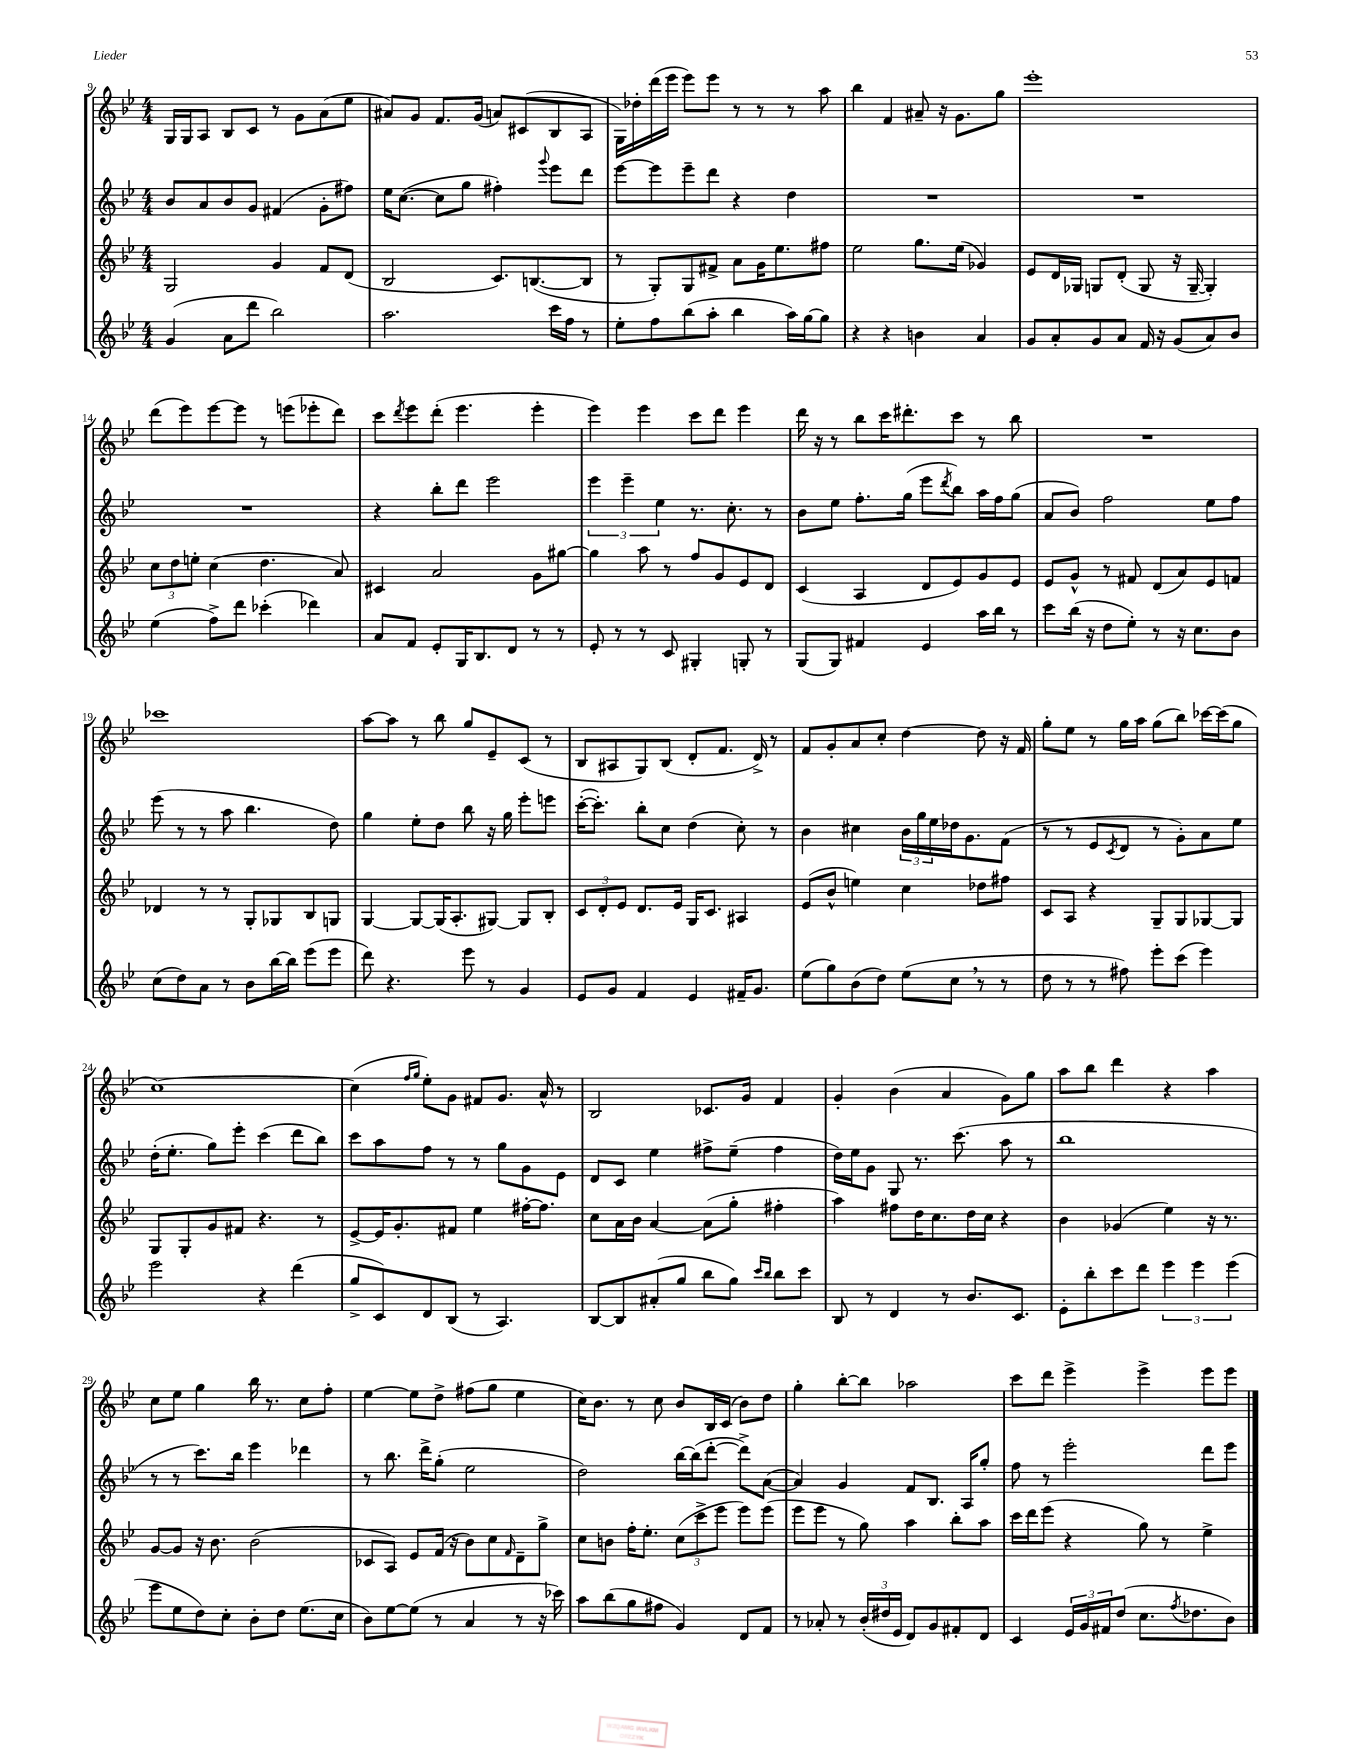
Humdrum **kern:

**kern	**kern	**kern	**kern
*staff4	*staff3	*staff2	*staff1
*clefG2	*clefG2	*clefG2	*clefG2
*k[b-e-]	*k[b-e-]	*k[b-e-]	*k[b-e-]
*M4/4	*M4/4	*M4/4	*M4/4
(4g	2G	8b-	16G
.	.	.	16G
.	.	8a	8A
8a	.	8b-	8B-
8ddd	.	8g	8c
2bb-)	4g	(4f#	8r
.	.	.	8g
.	8f	8g'	(8a
.	(8d	8ff#)	8ee-
=	=	=	=
2.aa	2B-	16ee-	8a#)
.	.	([8.cc	.
.	.	.	8g
.	.	8cc]	8.f
.	.	8gg	.
.	.	.	(16g
.	8.c)	4ff#')	8a)
.	.	.	(8c#
.	([8.B	.	.
.	.	8qqggg	.
16ccc	.	8eee-	8B-
16ff	.	.	.
8r	8B]	8ddd	8A
=	=	=	=
8ee-'	8r	[8eee-	16G)
.	.	.	16dd-'
8ff	8G')	8eee-]	(16ddd
.	.	.	16eee-
(8bb-	8G	8eee-~	8eee-)
8aa'	8f#^	8ddd	8eee-
4bb-	8a	4r	8r
.	16g	.	8r
.	8.ee-	.	.
16aa)	.	4dd	8r
[16gg	.	.	.
8gg]	8ff#	.	8aa
=	=	=	=
4r	2ee-	1r	4bb-
4r	.	.	4f
4b	8.gg	.	8a#~
.	.	.	16r
.	(16ee-	.	8.g
4a	4g-)	.	.
.	.	.	8gg
=	=	=	=
8g	8e-	1r	1eee-'
8a'	16d	.	.
.	16G-	.	.
8g	8G	.	.
8a	(8d'	.	.
16f	8G	.	.
16r	.	.	.
(8g	16r	.	.
.	[16G~	.	.
8a)	4G'])	.	.
8b-	.	.	.
=	=	=	=
(4ee-	12cc	1r	(8ddd
.	12dd	.	.
.	.	.	8eee-)
.	12ee'	.	.
8ff^)	(4cc	.	[8eee-
8ddd	.	.	8eee-]
(4ccc-'	4.dd	.	8r
.	.	.	(8eee
4ddd-)	.	.	8eee-'
.	8a)	.	8ddd)
=	=	=	=
8a	4c#	4r	8ccc
.	.	.	8qddd
8f	.	.	8eee-
8e-'	2a	8bb-'	(8ddd'
16G	.	8ddd	4.eee-
8.B-	.	.	.
.	.	2eee-	.
8d	.	.	.
8r	8g	.	4eee-'
8r	[8gg#	.	.
=	=	=	=
8e-'	4gg#]	6eee-	4eee-)
8r	.	.	.
.	.	6eee-~	.
8r	8aa	.	4eee-
.	.	6ee-	.
8c	8r	.	.
4G#'	8ff	8.r	8ccc
.	8g	.	8ddd
.	.	8.cc'	.
8G'	8e-	.	4eee-
8r	8d	8r	.
=	=	=	=
(8G	(4c	8b-	16ddd
.	.	.	16r
8G)	.	8ee-	8r
4f#	4A	8.ff'	8bb-
.	.	.	16ccc
.	.	(16gg	8.ddd#'
4e-	8d	8eee-	.
.	.	8qddd	.
.	8e-)	8bb-)	8ccc
16aa	8g	16aa	8r
16bb-	.	16ff	.
8r	8e-	(8gg	8bb-
=	=	=	=
8ccc	8e-	8a	1r
(16bb-	8g^^	8b-)	.
16r	.	.	.
8dd	8r	2ff	.
8ee-')	8f#	.	.
8r	(8d	.	.
16r	8a)	.	.
8.cc	.	.	.
.	8e-	8ee-	.
8b-	8f	8ff	.
=	=	=	=
(8cc	4d-	(8eee-	1ccc-
8dd)	.	8r	.
8a	8r	8r	.
8r	8r	8aa	.
8b-	8G'	4.bb-	.
[16bb-	8G-	.	.
16bb-]	.	.	.
(8eee-	8B-	.	.
8eee-	8G	8dd)	.
=	=	=	=
8ddd)	[4G	4gg	[8aa
4.r	.	.	8aa]
.	8G_	8ee-'	8r
.	(16G]	8dd	8bb-
.	8.A'	.	.
8eee-	.	8bb-	8gg
8r	[8G#)	16r	8e-~
.	.	16gg	.
4g	8G#]	8eee-'	(8c
.	8B-'	8eee	8r
=	=	=	=
8e-	12c	([16ccc'	8B-
.	.	8.ccc'])	.
.	12d'	.	.
8g	.	.	8A#
.	12e-	.	.
4f	8.d	8bb-'	8G)
.	.	8cc	(8B-
.	16e-	.	.
4e-	16G	(4dd	8d'
.	8.c	.	.
.	.	.	8.f
16f#~	4A#	8cc')	.
8.g	.	.	16d^)
.	.	8r	8r
=	=	=	=
(8ee-	(8e-	4b-	8f
8gg)	8b-^^	.	8g'
(8b-	4ee)	4cc#	8a
8dd)	.	.	8cc'
(8ee-	4cc	24b-	[4dd
.	.	24gg	.
.	.	24ee-	.
8cc	.	16dd-	.
.	.	8.g	.
8r	8dd-	.	8dd]
8r	8ff#	(8f	16r
.	.	.	16f
=	=	=	=
8dd	8c	8r	8gg'
8r	8A	8r	8ee-
8r	4r	8e-	8r
.	.	8qc	.
8ff#)	.	8d	16gg
.	.	.	16aa
8eee-'	8G~	8r	(8gg
(8ccc	8G	8g')	8bb-)
4eee-)	[8G-	8a	[16ccc-
.	.	.	(16ccc-]
.	8G-]	8ee-	8gg
=	=	=	=
2eee-	8G	(16dd'	[1cc)
.	.	8.ee-'	.
.	8G'	.	.
.	8g	8gg)	.
.	8f#	8eee-'	.
4r	4.r	(4ccc	.
(4ddd	.	8ddd	.
.	8r	8bb-)	.
=	=	=	=
8gg^	[8e-^	8ccc	(4cc]
8c)	16e-]	8aa	.
.	8.g'	.	.
.	.	.	16qqff
.	.	.	16qqgg
8d	.	8ff	8ee-')
(8B-	8f#	8r	8g
8r	4ee-	8r	8f#
4.A)	.	8gg	8.g
.	[16ff#'	8g	.
.	8.ff#]	.	16a^^
.	.	8e-	8r
=	=	=	=
[8B-	8cc	8d	2B-
8B-]	16a	8c	.
.	16b-	.	.
(8a#'	[4a	4ee-	.
8gg	.	.	.
8bb-	(8a]	8ff#^	8.c-
8gg)	8gg'	(8ee-~	.
.	.	.	16g
16qqccc	.	.	.
16qqbb-	.	.	.
8bb-	4ff#'	4ff#	4f
8ccc	.	.	.
=	=	=	=
8B-	4aa)	16dd)	4g'
.	.	16ee-	.
8r	.	8g	.
4d	8ff#	8G	(4b-
.	16dd	8.r	.
.	8.cc	.	.
8r	.	.	4a
.	.	(8.ccc	.
8.b-	16dd	.	.
.	16cc	.	.
.	4r	8aa	8g)
8.c	.	.	.
.	.	8r	8gg
=	=	=	=
8e-'	4b-	1bb-	8aa
8bb-'	.	.	8bb-
8ccc	(4g-	.	4ddd
8ddd	.	.	.
6eee-	4ee-)	.	4r
6eee-	.	.	.
.	16r	.	4aa
.	8.r	.	.
(6eee-	.	.	.
=	=	=	=
8eee-	[8g	8r	8cc
8ee-	8g]	8r	8ee-
8dd)	16r	8.ccc)	4gg
.	8.b-	.	.
8cc'	.	.	.
.	.	16bb-	.
8b-'	(2b-	4eee-	16bb-
.	.	.	8.r
8dd	.	.	.
(8.ee-	.	4ddd-	8cc
.	.	.	8ff'
16cc	.	.	.
=	=	=	=
8b-)	8c-	8r	[4ee-
[8ee-	8A)	8.bb-	.
(8ee-]	8e-	.	8ee-]
.	.	16ddd^	.
8r	(16f	(8gg'	8dd^
.	16r	.	.
4a	8b-)	2ee-	(8ff#
.	8cc	.	8gg
.	16qqf	.	.
8r	8d~	.	4ee-
16r	8gg^	.	.
16ccc-)	.	.	.
=	=	=	=
8aa	8cc	2dd)	16cc)
.	.	.	8.b-
(8bb-	8b	.	.
8gg	16ff'	.	8r
.	8.ee-'	.	.
8ff#	.	.	8cc
4g)	(12cc	[16bb-	8b-
.	.	(16bb-]	.
.	12ccc^	.	.
.	.	[8ddd'	16B-
.	12eee-	.	.
.	.	.	(16c
8d	8eee-)	8ddd^])	8b-)
8f	(8eee-	([8a	8dd
=	=	=	=
8r	8eee-	4a])	4gg'
8a-'	8eee-	.	.
8r	8r	4g	[8bb-'
(24b-'	8gg)	.	8bb-]
24dd#	.	.	.
24e-	.	.	.
8d)	4aa	8f	2aa-
8g	.	8.B-	.
8f#'	8bb-'	.	.
.	.	16A	.
8d	8aa	8gg'	.
=	=	=	=
4c	16ccc	8ff	8ccc
.	16ddd	.	.
.	(8eee-	8r	8ddd
24e-	4r	2eee-'	4eee-^
24g	.	.	.
24f#	.	.	.
(8dd	.	.	.
8.cc	8gg)	.	4eee-^
.	8r	.	.
8qff	.	.	.
8.dd-	.	.	.
.	4ee-^	8ddd	8eee-
8b-)	.	8eee-	8eee-
==	==	==	==
*-	*-	*-	*-
